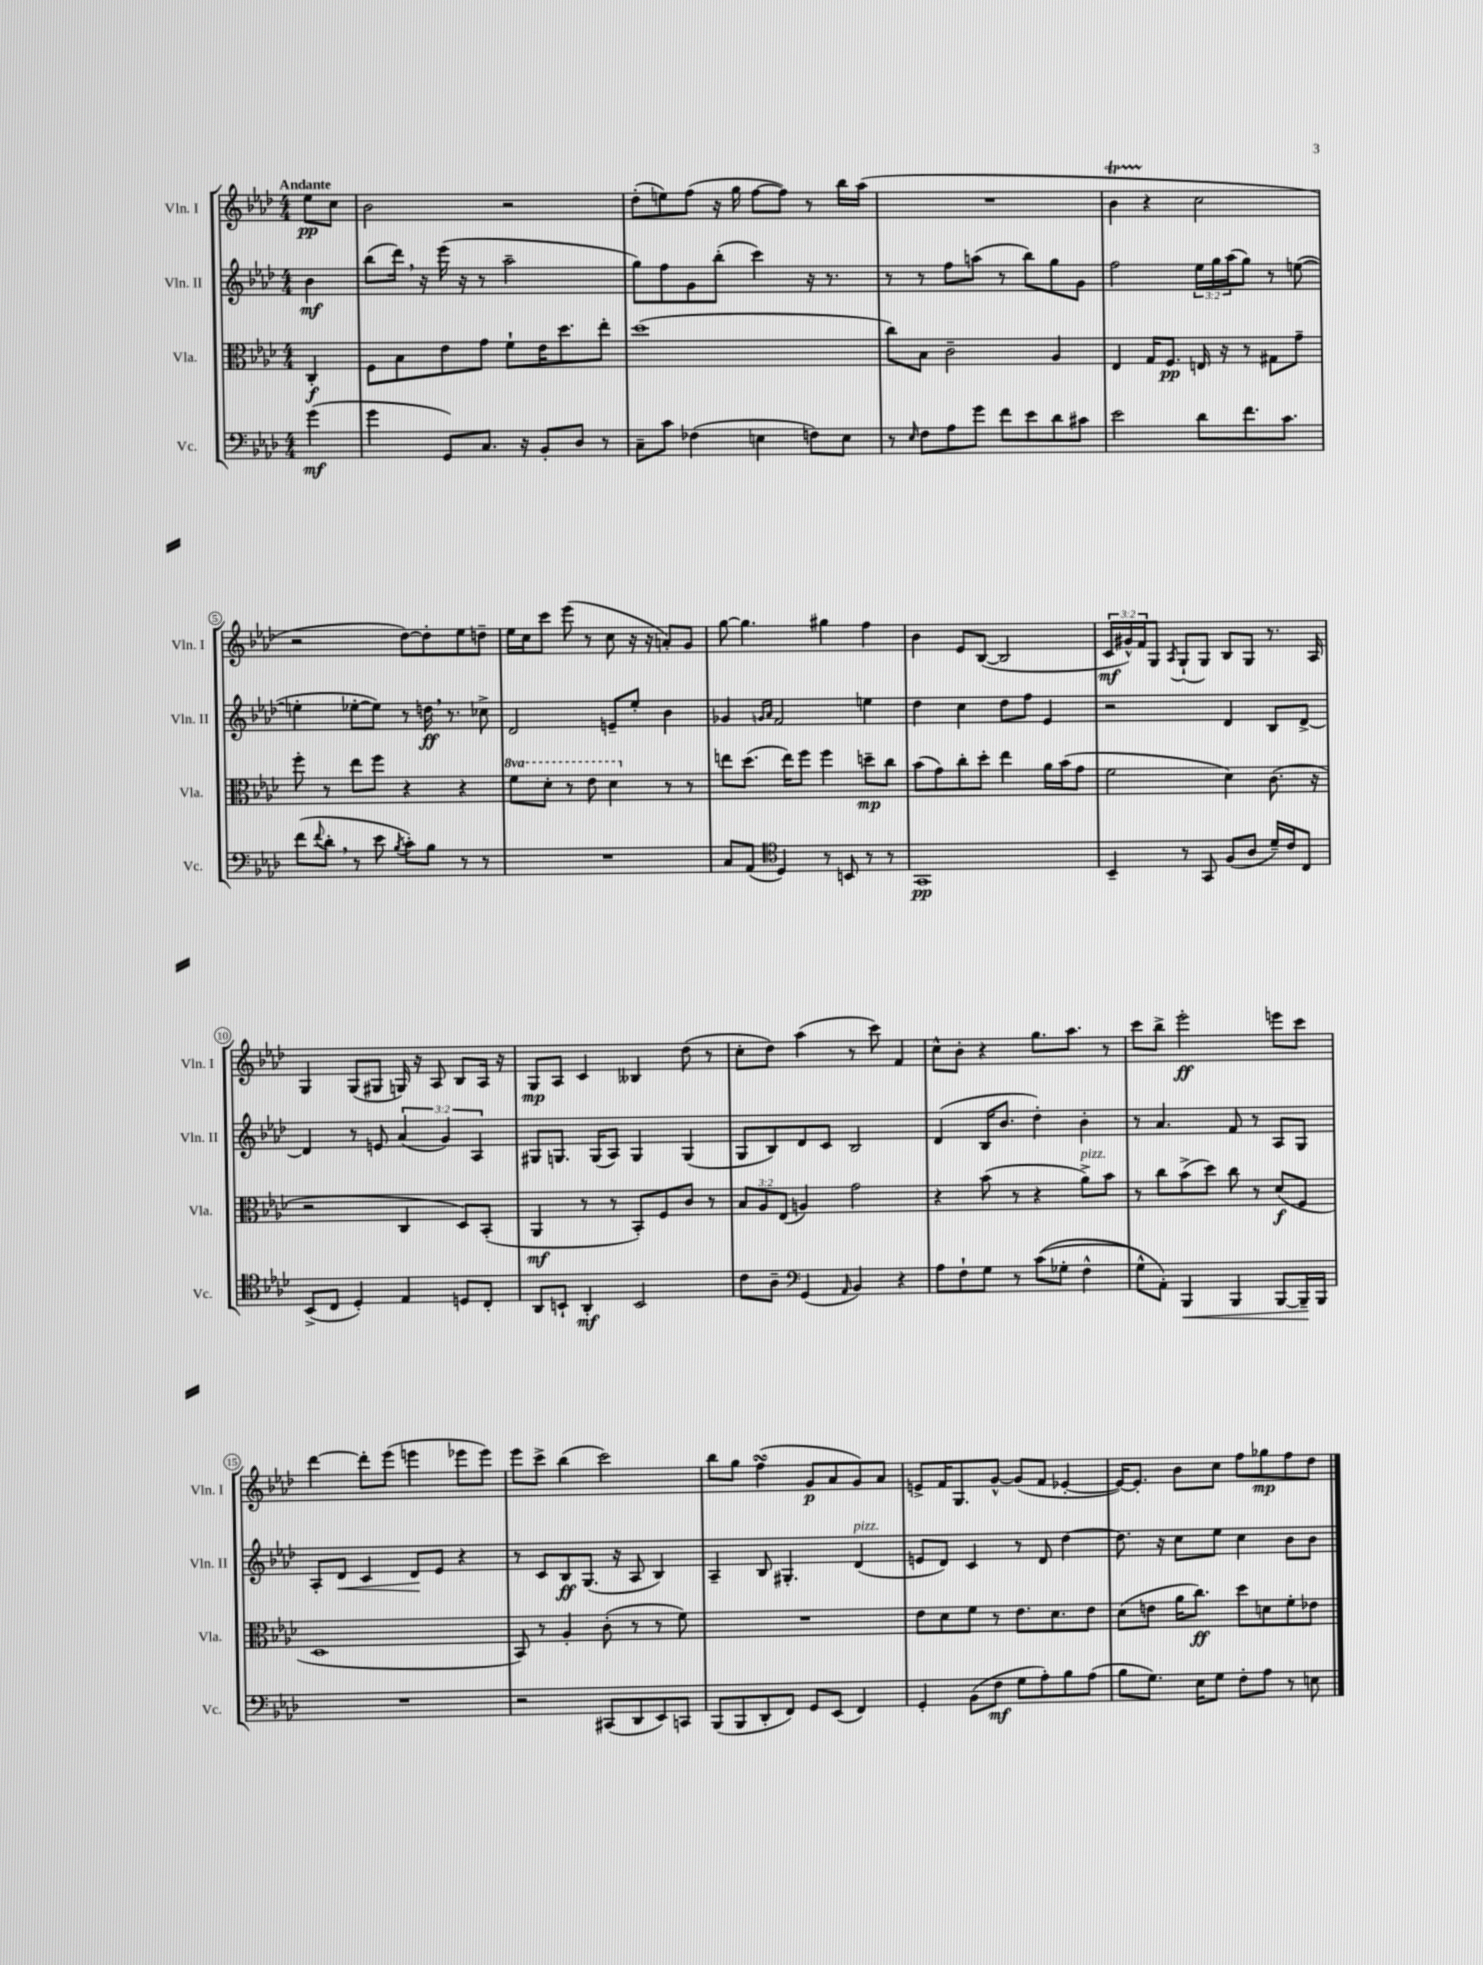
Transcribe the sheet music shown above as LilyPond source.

<<
\new StaffGroup <<
\new Staff = "s0" \with { instrumentName = "Vln. I" shortInstrumentName = "Vln. I" } {
    \clef treble \key aes \major \numericTimeSignature \time 4/4 \override Staff.TupletNumber.text = #tuplet-number::calc-fraction-text \partial 4 \tempo "Andante"
    ees''8\pp c''8 |
    bes'2 r2 |
    des''8-.( e''8) f''8( r16 g''16 f''8~ f''8) r8 bes''16 aes''16( |
    R1 |
    bes'4\startTrillSpan r4\stopTrillSpan c''2 |
    r2 des''8~) des''8-. ees''8 d''8-- |
    ees''16 c''16 c'''8 ees'''8( r8 c''8 r16 r16 a'8-.) g'8 |
    g''8~ g''4. gis''4 f''4 |
    bes'4 ees'8 bes8~( bes2 |
    \tuplet 3/2 { c'16\mf gis'16-^) f'16 } g8 \acciaccatura { aes8 } g8-!( g8) bes8 g8 r8. aes16 |
    g4 g8( gis8 g16) r16 aes8 bes8 aes16 r16 |
    g8\mp aes8 c'4 beses4 des''8( r8 |
    c''8-. des''8) aes''4( r8 c'''8) f'4 |
    c''8-^ bes'8-. r4 g''8. aes''8. r8 |
    c'''8 bes''8-> ees'''2-.\ff e'''8 c'''8 |
    des'''4~ des'''8-. ees'''8( e'''4 ees'''8 ees'''8) |
    ees'''8 c'''8-> bes''4( c'''2) |
    bes''8 g''8 f''4\turn( g'8\p aes'8 g'8) aes'8 |
    e'8-> f'16 g8. g'8~-^ g'8( f'8 ees'4~-. |
    ees'16~) ees'8.-. bes'8 c''8 f''8 ges''8\mp f''8 des''8 \bar "|." |
}
\new Staff = "s1" \with { instrumentName = "Vln. II" shortInstrumentName = "Vln. II" } {
    \clef treble \key aes \major \numericTimeSignature \time 4/4 \override Staff.TupletNumber.text = #tuplet-number::calc-fraction-text \partial 4
    bes'4\mf |
    bes''8( des'''16) \breathe r16 ees'''16( r16 r8 aes''2-- |
    g''8) f''8 g'8 bes''8-.( c'''4) r16 r8. |
    r8 r8 f''8 a''8( r8 bes''8) g''8 g'8 |
    f''2 \tuplet 3/2 { ees''16 g''16 aes''16( } g''8) r8 e''8~( |
    e''4-. ees''8~-. ees''8) r8 d''16\ff \breathe r8. ces''8-> |
    des'2 e'8-- ees''8-. bes'4 |
    ges'4 \grace { g'16 aes'16 } f'2 e''4 |
    des''4 c''4 des''8 f''8 ees'4 |
    r2 des'4 bes8 des'8~-> |
    des'4 r8 e'8 \tuplet 3/2 { aes'4( g'4) aes4 } |
    gis8 g8. g16( aes8) g4 g4( |
    g8 bes8) des'8 c'8 bes2 |
    des'4( bes16 bes'8. des''4-.) bes'4-. |
    r8 aes'4. f'8 r8 aes8 g8 |
    aes8-. des'8\< c'4 des'8\! ees'8 r4 |
    r8 c'8 bes8\ff g8.( r16 aes8 bes4) |
    aes4-- bes8 gis4.-. des'4^\markup { \italic "pizz." }( |
    e'8 des'8) c'4 r8 des'8 des''4~ |
    des''8. r16 c''8 ees''8 c''4 bes'8 bes'8 \bar "|." |
}
\new Staff = "s2" \with { instrumentName = "Vla." shortInstrumentName = "Vla." } {
    \clef alto \key aes \major \numericTimeSignature \time 4/4 \override Staff.TupletNumber.text = #tuplet-number::calc-fraction-text \set Staff.ottavationMarkups = #ottavation-simple-ordinals \partial 4
    c4-.\f |
    f8 bes8 ees'8 g'8 f'8-! ees'16 des''8. ees''8-. |
    des''1( |
    c''8) bes8 c'2-- aes4 |
    ees4 g16 f8.\pp e16 r16 r8 gis8 g'8-- |
    f''8-. r8 ees''8 f''8 r4 r4 |
    \ottava #1 f''8 des''8-. r8 ees''8 des''4 \ottava #0 r8 r8 |
    e''8 des''8.( e''16) f''8 f''4 d''8--\mp c''8 |
    bes'8( g'8) c''8-. des''8-. ees''4 aes'16 bes'16( g'8 |
    f'2 des'4) c'8.( r16 |
    r2 c4 des8) bes,8-.( |
    aes,4\mf r8 r8 bes,8-.) f8 c'8 r8 |
    \tuplet 3/2 { bes8 aes8 ees8( } a4) g'2 |
    r4 bes'8( r8 r4 aes'8->^\markup { \italic "pizz." }) bes'8 |
    r8 c''8 bes'8->( des''8) c''8 r8 des'8\f( f8 |
    des1 |
    bes,8) r8 aes4-. c'8-.( r8 r8 f'8) |
    R1 |
    ees'8 des'8 f'8 r8 ees'8. des'8. ees'8 |
    des'8( e'8 aes'16 c''8.\ff) des''8 d'8 f'8-. ees'8 \bar "|." |
}
\new Staff = "s3" \with { instrumentName = "Vc." shortInstrumentName = "Vc." } {
    \clef bass \key aes \major \numericTimeSignature \time 4/4 \partial 4
    g'4\mf( |
    g'4 g,8) c8. r16 bes,8-. des8 r8 |
    c8-- c'8 fes4( e4 f8) e8 |
    r8 \grace { ees16 } f8 aes8 g'8 f'8 ees'8 des'8 cis'8 |
    ees'2 des'8 f'8. c'8. |
    f'8( \appoggiatura { f'8 } des'8-. \breathe r8 ees'8 \acciaccatura { bes8 } c'8-.) bes8 r8 r8 |
    R1 |
    c8 aes,8( \clef tenor des4) r8 b,8 r8 r8 |
    g,1\pp |
    bes,4-- r8 g,8 f8( aes8 des'16--) c'16 c8 |
    bes,8->( c8 des4-.) ees4 d8 c8-. |
    aes,8 b,8-! aes,4-.\mf b,2 |
    c'8 aes8-- \clef bass g,4( \grace { aes,16 } bes,4) r4 |
    aes8 f8-! g8 r8 c'8(\( ges8-. f4-^ |
    g8-^) aes,8-.\) bes,,4\< bes,,4 bes,,8~ bes,,16--\! bes,,16 |
    R1 |
    r2 cis,8( des,8 ees,8) c,8 |
    bes,,8( bes,,8 des,8-. f,8) g,8 ees,8( f,4) |
    g,4-. bes,8( f8\mf g8 aes8-.) bes8 aes8( |
    bes8 g8.) ees16 g8 f8-. aes8 r8 e8 \bar "|." |
}
>>
>>
\layout { \context { \Score \override BarNumber.stencil = #(make-stencil-circler 0.1 0.3 ly:text-interface::print) } }
